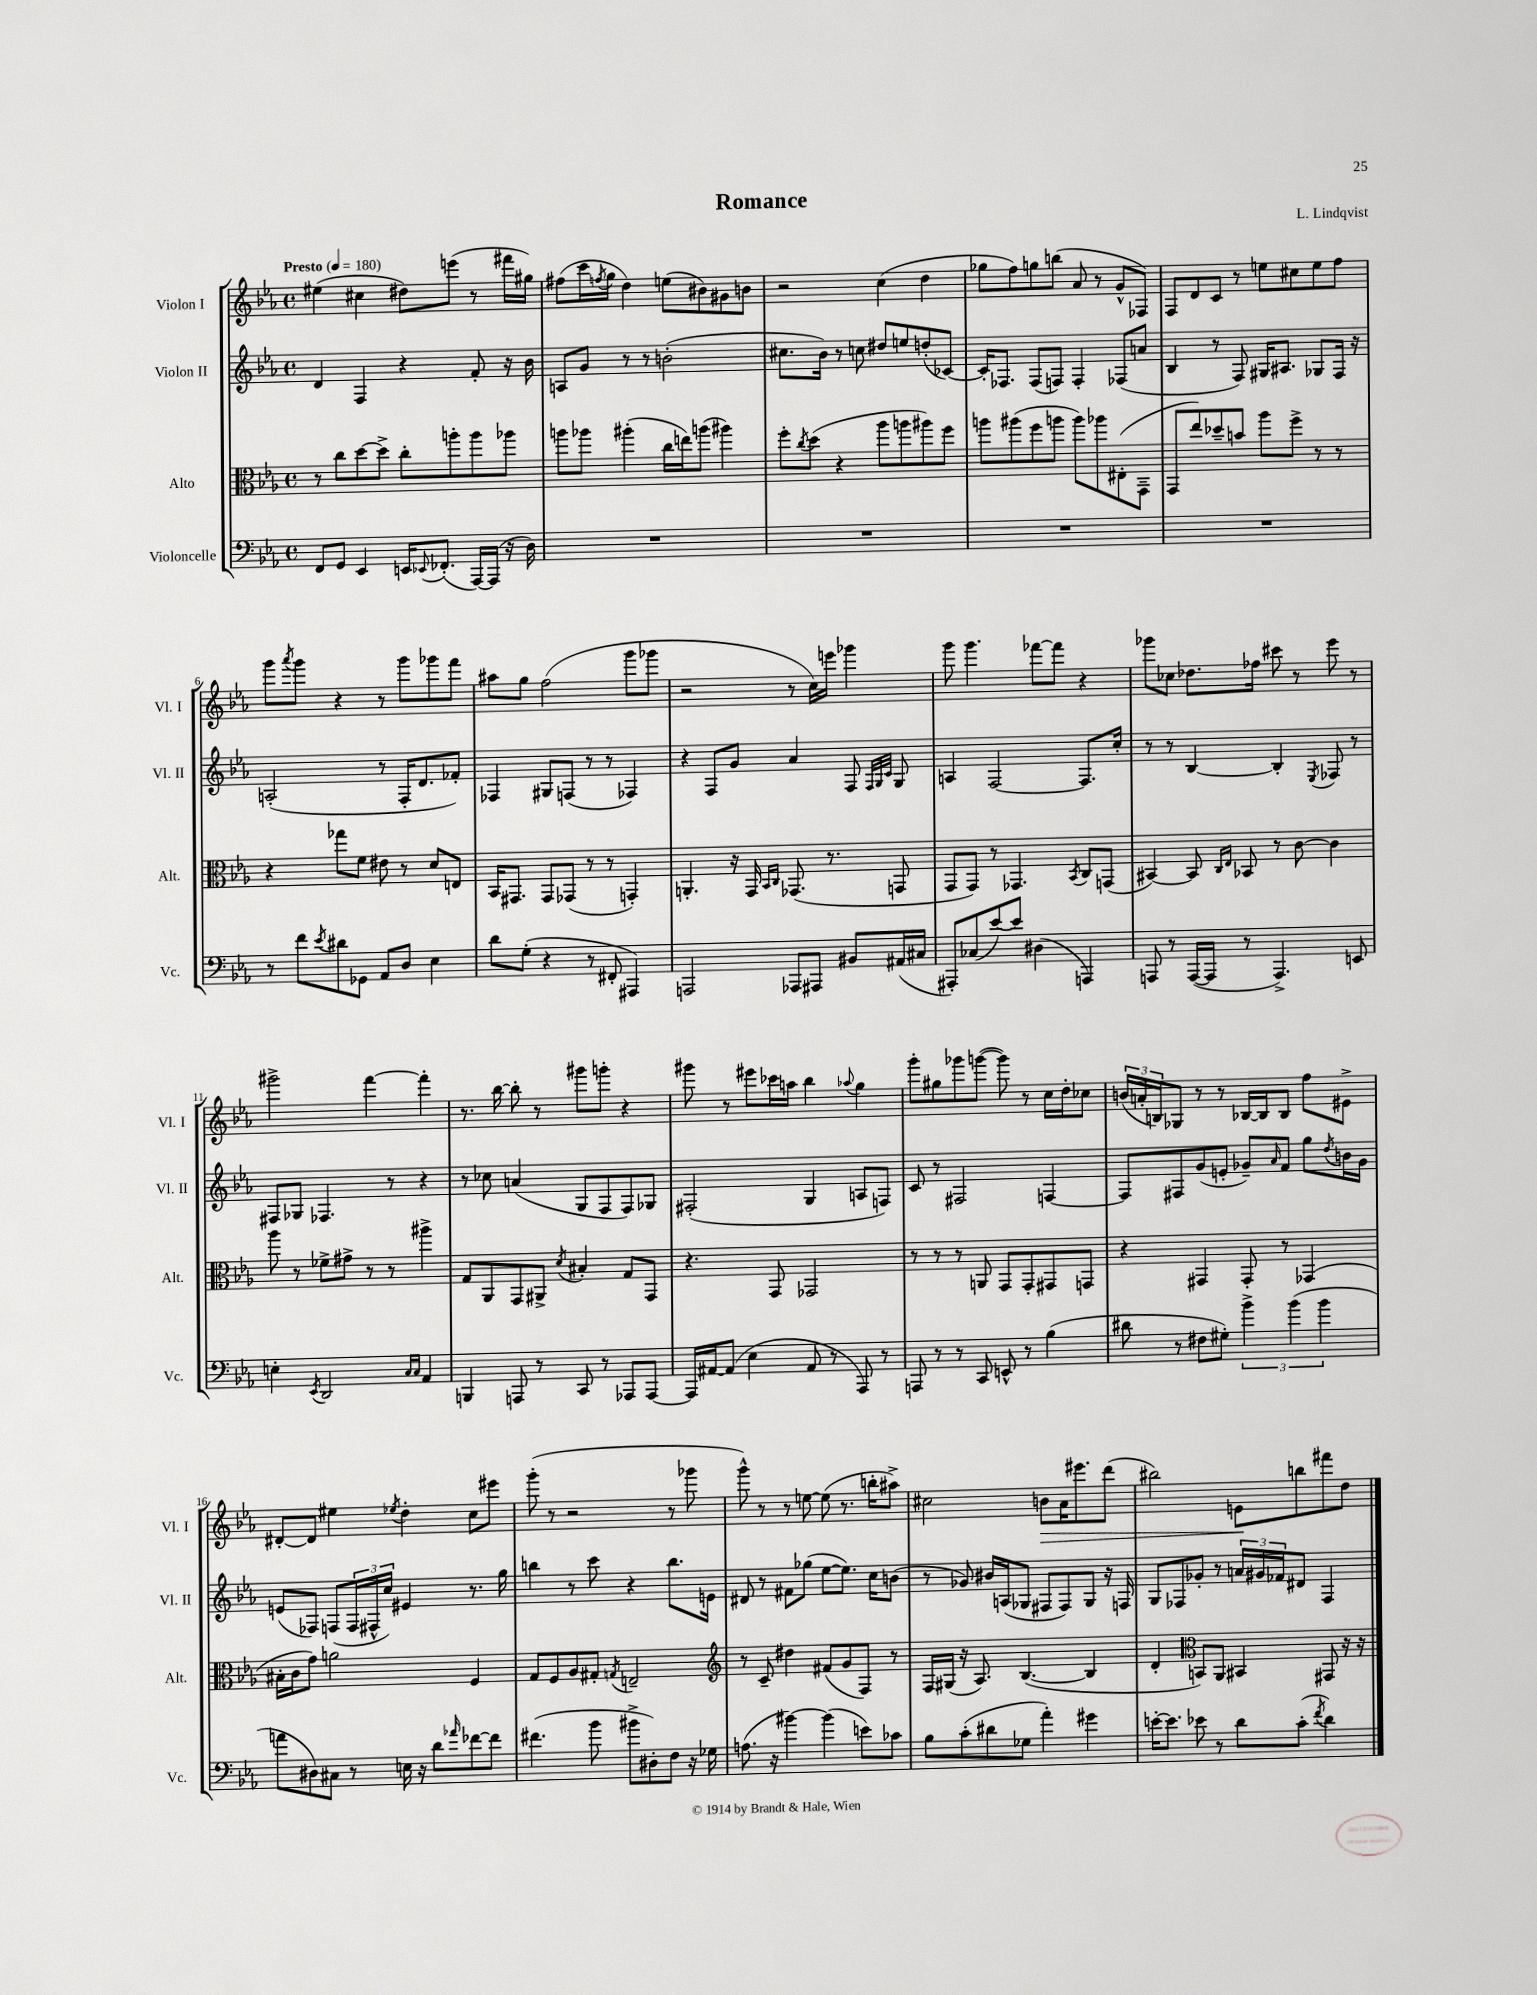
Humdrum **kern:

**kern	**kern	**kern	**kern
*staff4	*staff3	*staff2	*staff1
*clefF4	*clefC3	*clefG2	*clefG2
*k[b-e-a-]	*k[b-e-a-]	*k[b-e-a-]	*k[b-e-a-]
*M4/4	*M4/4	*M4/4	*M4/4
*met(c)	*met(c)	*met(c)	*met(c)
*MM180	*MM180	*MM180	*MM180
8FF	8r	4d	(4ee#
8GG	8cc	.	.
4EE-	[8dd	4F	4cc#
.	8dd^]	.	.
16EE	8cc'	4r	8dd#)
8qqEE-	.	.	.
(8.FF-'	.	.	.
.	8aa'	.	(8eee
[16AAA-)	8aa	8f'	8r
(16AAA-]	.	.	.
16r	8aa-	16r	16fff#
16D)	.	16b-	16gg#)
=	=	=	=
1r	8aa	8A	(8ff#
.	8aa-	8g	16ccc
.	.	.	8qff
.	.	.	16gg
.	(4aa#'	8r	4dd)
.	.	8r	.
.	16cc	(2b'	(8ee
.	16ee)	.	.
.	(8aa	.	8b#)
.	4aa#)	.	8g#
.	.	.	8b
=	=	=	=
1r	8ff'	8.cc#	2r
.	8qcc	.	.
.	(8dd	.	.
.	.	16b-)	.
.	4r	8r	.
.	.	8cc	.
.	8aa-	8dd#	(4cc
.	8aa	8ee	.
.	8aa#)	(8dd'	4dd
.	8ff	[8c-)	.
=	=	=	=
1r	8aa	16c-']	8gg-
.	.	8.F-	.
.	(8aa#	.	8ff)
.	8ff	(8F-	8gg
.	8aa	8F)	(8bb
.	8aa)	4F'	8a-
.	8aa-	.	8r
.	(8E#'	(8F-	8g^^
.	8GG~	8a	8F-)
=	=	=	=
1r	8GG	4B-	8F
.	8ee-)	.	8d
.	8dd-~	8r	8c
.	8b	8F)	8r
.	8aa-	16G#	8ee
.	.	8.A#	.
.	8ff^	.	8cc#
.	8r	8G-	8ee
.	8r	16F	8ff
.	.	16r	.
=	=	=	=
8r	4r	(2A'	8ggg
.	.	.	8qaaa-
8f	.	.	8ggg
8qe-	.	.	.
8d#	8gg-	.	4r
8GG-	8f	.	.
8AA-	8e#	8r	8r
8D	8r	16F'	8ggg
.	.	8.d	.
4E-	8d	.	8ggg-
.	8E	8f-')	8fff
=	=	=	=
8d	16BB-	4F-	8aa#
.	8.GG#	.	.
(8G'	.	.	8gg
4r	8GG#	8G#	(2ff
.	(8GG-	(8F	.
8r	8r	8r	.
8FF#'	8r	8r	.
4AAA#)	4GG')	4F-)	8ggg
.	.	.	8ggg-
=	=	=	=
2AAA	4.AA'	4r	2r
.	.	8F	.
.	16r	8g	.
.	16GG	.	.
.	16qqBB-	.	.
.	16qqC	.	.
8AAA-	(8.GG-	4a-	8r
8AAA#	.	.	16cc)
.	8.r	.	16eee
8BB#	.	8F	4ggg-
.	.	32qqF	.
.	.	32qqG	.
.	.	32qqc	.
(16AA#	8GG	8G	.
16C#	.	.	.
=	=	=	=
8AAA#')	8GG	4A	8ggg
(8C-	8GG)	.	4.ggg
[8e-)	8r	[2F	.
8e-]	4.GG-	.	.
(4D#	.	.	[8fff-
.	.	.	8fff-]
.	8qBB-	.	.
4AAA)	8C	8.F]	4r
.	(8GG	.	.
.	.	16cc'	.
=	=	=	=
8AAA	[4BB#)	8r	8ggg-
8r	.	8r	8cc-
([16AAA	8BB#]	[4B-	8.dd-
16AAA]	.	.	.
.	16qqC	.	.
.	16qqE-	.	.
8r	8BB-	.	.
.	.	.	16ff-
4.AAA^)	8r	4B-']	8ccc#
.	[8c	.	8r
.	.	8qE-	.
.	4c]	8F-	8eee-
8EE	.	8r	8r
=	=	=	=
4E'	8aa-	8F#	2ggg#^
.	8r	8G-	.
8qEE-	.	.	.
2DD	8f-^	4.F-	.
.	8g#^	.	.
.	8r	.	[4fff
.	8r	8r	.
16qqC	.	.	.
16qqC	.	.	.
4AA-	4aa#^	4r	4fff']
=	=	=	=
4BBB	8G	8r	8.r
.	8AA-	8cc-	.
.	.	.	[16bb-
8AAA	8GG	(4a	8bb-']
8r	8AA#^	.	8r
.	8qd	.	.
8CC	4B#'	8G	8ggg#
8r	.	8F	8ggg'
8AAA-	8G	8F)	4r
[8AAA-	8GG	8G-	.
=	=	=	=
16AAA-]	4.r	(2F#'	8ggg#
[16AA#	.	.	.
(8AA#]	.	.	8r
4E-	.	.	8eee#
.	8GG	.	16ccc-
.	.	.	16aa
8AA#	2GG-	4G	4bb-
8r	.	.	.
.	.	.	8qqaa-
8AAA-)	.	8A	4gg
8r	.	8F)	.
=	=	=	=
8AAA	8r	8c	8ggg'
8r	8r	8r	8gg#
8r	8r	2F#	8ggg-
8CC	8AA	.	([8ggg
8EE^^	8GG	.	8ggg])
8r	8GG'	.	8r
(4B-	8GG#	[4F	16cc
.	.	.	16dd'
.	8GG	.	8cc-
=	=	=	=
8d#	4r	8F]	(24b
.	.	.	24a'
.	.	.	24B)
8r	.	8F#	8G-
8F#	4GG#	(8g	8r
8G#')	.	8e'	8r
6b-^	8GG#'	8g-~)	[16B-
.	.	.	16B-]
.	.	16qqa-	.
.	8r	8f	8B-
(6b-	.	.	.
.	(4GG-	8gg	8ff
6b-	.	.	.
.	.	8qdd	.
.	.	16b	8e#^
.	.	16g-	.
=	=	=	=
8a	16B#'	(8e	[8d#'
.	16c	.	.
8D#)	8g)	8F-)	8d#]
8C#	2a	(8F	4ee#
8r	.	24F	.
.	.	24F#^^	.
.	.	24cc)	.
.	.	.	8qee-
16E	.	4e#	4dd'
16r	.	.	.
8d	.	.	.
16qqa-	.	.	.
[8f-	4F	8.r	8cc
8f-]	.	.	8eee#
.	.	16gg	.
=	=	=	=
(4.f#	8G	4bb	(8ggg'
.	8F	.	8r
.	8A-	8r	2r
8b-	8G#'	8ccc	.
.	8qG	.	.
8b#^	2E~	4r	.
8D#')	.	.	.
8F	.	8.bb	8r
16r	.	.	8ggg-
16G-	.	16e	.
=	=	=	=
*	*clefG2	*	*
(8.A	8r	8d#	8ggg^^)
.	8c~	8r	8r
16r	.	.	.
[4b#)	4dd#	8f#	8r
.	.	(8gg-	[8ee
(4b#]	(8f#	[8ee-	(8ee]
.	8g	8.ee-])	8.r
8e)	8F)	.	.
.	.	16cc	16bb'
8c-	8r	(8b	8aa#^)
=	=	=	=
8B-	16F	8r	2cc#
.	(16G#	.	.
(8c'	16r	8g-)	.
.	8.A-)	.	.
8d#	.	16b#	.
.	.	(16A	.
8G-	([4.B-	8G-	.
4a-')	.	8F#	8b
.	.	8F#)	16a-
.	.	.	8.eee#
4g#	4B-]	8G-	.
.	.	16r	(8ddd
.	.	16F	.
=	=	=	=
[16e'	4d'	8G	2bb#)
8.e]	.	.	.
.	.	8F-	.
*	*clefC3	*	*
8e-	8BB)	8g-'	.
8r	8AA-	8r	.
8d	4BB#	24a	8e
.	.	24g#	.
.	.	24f-	.
(8c'	.	8d#	8bb
8qf	.	.	.
4d)	8GG#	4F-	8fff#
.	16r	.	8dd
.	16r	.	.
==	==	==	==
*-	*-	*-	*-
